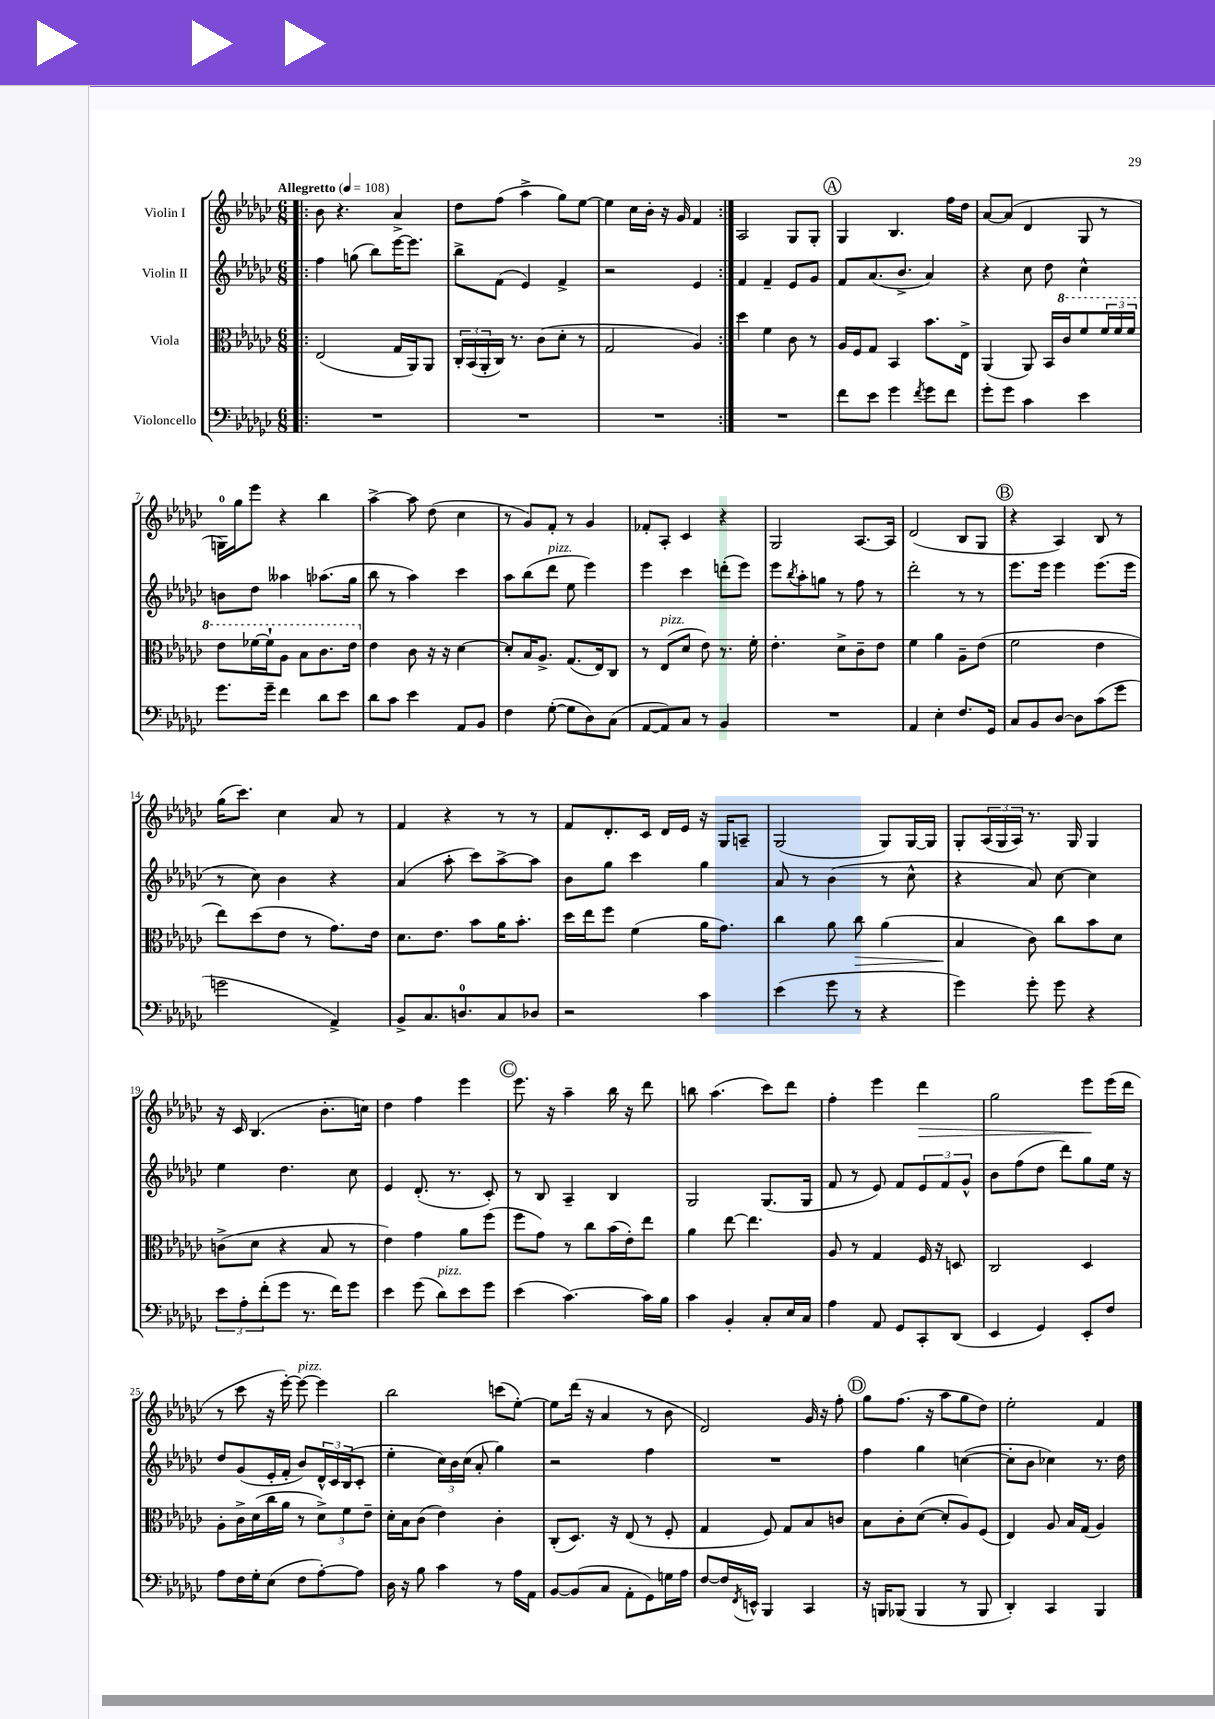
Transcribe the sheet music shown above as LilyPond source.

<<
\new StaffGroup <<
\new Staff = "s0" \with { instrumentName = "Violin I" } {
    \clef treble \key ges \major \numericTimeSignature \time 6/8 \tempo "Allegretto" 4 = 108
    \repeat volta 2 { \bar ".|:" bes'8 r4. aes'4-> |
    des''8 f''8( aes''4-> ges''8) ees''8~ |
    ees''4 ces''16 bes'16-. r16 ges'16 f'4 | }
    aes2 ges8 ges8-. |
    \mark \markup { \circle "A" } ges4 bes4. f''16 des''16 |
    aes'8~ aes'8( des'4 ges8 r8 |
    g16-0) ges''16 ees'''8 r4 bes''4 |
    aes''4~-> aes''8 des''8( ces''4 |
    r8 ges'8) f'8-. r8 ges'4 |
    fes'8-. aes8-. ces'4 r4 |
    ges2 aes8.~ aes16 |
    des'2( bes8 ges8 |
    \mark \markup { \circle "B" } r4 aes4) bes8 r8 |
    ges''16( ces'''8.) ces''4 aes'8 r8 |
    f'4 r4 r8 r8 |
    f'8 des'8.-. ces'16 des'16 ees'16 r16 ges16 a8-- |
    ges2( ges8) ges16~ ges16 |
    ges8-. \tuplet 3/2 { aes16( ges16 aes16) } r8. ges16 ges4 |
    r16 ces'16 bes4.( bes'8.-. c''16) |
    des''4 f''4 ees'''4 |
    \mark \markup { \circle "C" } ees'''8. r16 aes''4-- bes''16 r16 des'''8 |
    b''8 aes''4.( ces'''8) des'''8 |
    f''4-. ees'''4 des'''4\> |
    ges''2 ees'''8\! ees'''16( des'''16 |
    r8 ces'''8 r16 ees'''16~-.) ees'''8~^\markup { \italic "pizz." } ees'''4 |
    bes''2 c'''8( ees''8~-.) |
    ees''8 des'''16( r16 aes'4 r8 bes'8 |
    des'2) ges'16 r16 f''8-. |
    \mark \markup { \circle "D" } ges''8 f''8.( r16 aes''8 ges''8 des''8) |
    ees''2-. f'4 \bar "|." |
}
\new Staff = "s1" \with { instrumentName = "Violin II" } {
    \clef treble \key ges \major \numericTimeSignature \time 6/8
    \repeat volta 2 { \bar ".|:" f''4 g''8( bes''8) ees'''16~ ees'''8. |
    bes''8-> f'8( ees'4) f'4-> |
    r2 ees'4 | }
    f'4 f'4-- ees'8 ges'8 |
    \mark \markup { \circle "A" } f'8 aes'8.( bes'8.-> aes'4) |
    r4 ces''8 des''8 ces''4-^ |
    b'8 des''8 aeses''4 aes''8.( ges''16 |
    bes''8 r8 aes''4) ces'''4 |
    aes''8 bes''8( des'''8^\markup { \italic "pizz." } ees''8 ees'''4) |
    ees'''4 ces'''4 d'''8-.( ees'''8) |
    ees'''8 \acciaccatura { bes''8 } aes''8-. g''8 r8 f''8 r8 |
    des'''2-. r8 r8 |
    \mark \markup { \circle "B" } ees'''8. ees'''16 ees'''4 ees'''8.( ees'''16 |
    r8 ces''8) bes'4 r4 |
    aes'4( aes''8-. ces'''8) aes''8~-> aes''8 |
    bes'8 ges''8 ces'''4 ges''4 |
    aes'8 r8 bes'4( r8 ces''8-^ |
    r4 aes'8) ces''8~ ces''4 |
    ees''4 des''4. ces''8 |
    ees'4 des'8.-.( r8. ces'8-.) |
    \mark \markup { \circle "C" } r8 bes8 aes4-- bes4 |
    ges2 ges8.( ges16 |
    f'8 r8 ees'8) f'8 \tuplet 3/2 { ees'8 f'8 ges'8-^ } |
    bes'8 f''8( des''8 des'''8) ges''8 ees''16 r16 |
    des''8 ges'8( ees'16-. f'16-. bes'8) \tuplet 3/2 { des'16-^ ces'16 bes16( } ces'8-. |
    ees''4-. \tuplet 3/2 { ces''16) bes'16 ces''16( } aes'8-. ges''4) |
    r2 f''4 |
    R2. |
    \mark \markup { \circle "D" } f''4 ges''4 c''4~( |
    c''8-. bes'8 ces''4) r8. des''16 \bar "|." |
}
\new Staff = "s2" \with { instrumentName = "Viola" } {
    \clef alto \key ges \major \numericTimeSignature \time 6/8
    \repeat volta 2 { \bar ".|:" ees2( ges16 aes,16) aes,8 |
    \tuplet 3/2 { ces16-. bes,16( aes,16-. } ces16) r8. ces'8( des'8-. r8 |
    ges2 aes4) | }
    des''4 f'4 ces'8 r8 |
    \mark \markup { \circle "A" } aes16 f16 ges8 bes,4 bes'8. ees16-> |
    aes,4( aes,8) bes,16 \ottava #1 ces''16 f''8 \tuplet 3/2 { f''16 f''16 f''16 } |
    ees''8 fes''16~ fes''16-! aes'8 bes'8 ces''8. ees''16 \ottava #0 |
    ees'4 ces'8 r16 r16 des'4~ |
    des'8-. bes16 aes8.-> ges8.( ees16) ces8 |
    r8 ees8^\markup { \italic "pizz." }( des'8 ees'8) r8. f'16-. |
    ees'4.-. des'8-> ces'8-- ees'8 |
    f'4 aes'4 aes8-- ees'8( |
    \mark \markup { \circle "B" } f'2 ees'4 |
    ees''8) des''8( ees'8 r8 ges'8.) ees'16 |
    des'8. ees'8. bes'8 aes'16 bes'8.-. |
    des''16 ees''16 f''8 f'4( aes'16 ges'8.) |
    ces''4 aes'8 ces''8\> aes'4( |
    bes4\! ces'8) ces''8 bes'8 des'8 |
    c'8->( des'8 r4 bes8 r8 |
    ees'4) ges'4 aes'8 f''8( |
    \mark \markup { \circle "C" } f''8 ges'8) r8 ces''8 bes'16( ees'16-.) ees''8 |
    aes'4 ees''8~ ees''4. |
    aes8 r8 ges4 f16 r16 d8 |
    ces2 des4 |
    aes8-. ces'16-> des'16( ces''16 aes'16 r8 \tuplet 3/2 { des'8->) f'8 ees'8-- } |
    des'16-. bes16 ces'8( ees'4) ces'4-. |
    ces8-.( des8.) r16 ees8( r8 f8-. |
    ges4 f8) ges8 bes8 c'8 |
    \mark \markup { \circle "D" } bes8 ces'8-. des'8~( des'8-. aes8) f8( |
    ees4) aes8 bes16 ges16( aes4) \bar "|." |
}
\new Staff = "s3" \with { instrumentName = "Violoncello" } {
    \clef bass \key ges \major \numericTimeSignature \time 6/8
    \repeat volta 2 { \bar ".|:" R2. |
    R2. |
    R2. | }
    R2. |
    \mark \markup { \circle "A" } f'8 ees'8 ges'4 \acciaccatura { f'8 } ges'8 f'8 |
    ges'8-. ges'8 ces'4 ees'4 |
    ges'8. ges'16-- f'4 des'8 ees'8 |
    des'8 ces'8 ees'4 aes,8 bes,8 |
    f4 ges8~-.( ges8 des8) ces8( |
    aes,8~ aes,8) ces8 r8 bes,4 |
    R2. |
    aes,4 ees4-. f8. ges,16 |
    \mark \markup { \circle "B" } ces8 bes,8 des8~ des8 ces'8( ges'8 |
    g'2 aes,4->) |
    bes,8-> ces8. d8.-0 ces8 des8 |
    r2 ces'4 |
    ees'4( ges'8 r8 r4 |
    ges'4) ges'8-. ges'8 r4 |
    \tuplet 3/2 { ees'8 aes8-. f'8-.( } ges'8 r8. f'16) ges'8 |
    ees'4 ges'8( des'8^\markup { \italic "pizz." }) ees'8 ges'8 |
    \mark \markup { \circle "C" } ees'4( ces'4.~) ces'16 bes16 |
    ces'4 bes,4-. ces8-. ees16 ces16 |
    aes4 aes,8 ges,8 ces,8-. des,8( |
    ees,4 ges,4) ees,8-. f8 |
    aes8 f16 ges16-. ees8( f8 aes8~-.) aes8 |
    des16 r16 bes8 ces'4 r8 aes16 aes,16 |
    bes,8~ bes,8( ces8 aes,8-. ges,8) g16 aes16 |
    f8~ f16 \acciaccatura { f,8 } e,16-^ bes,,4 ces,4 |
    \mark \markup { \circle "D" } r16 b,,16 bes,,8( bes,,4 r8 bes,,8 |
    des,4-.) ces,4 bes,,4 \bar "|." |
}
>>
>>
